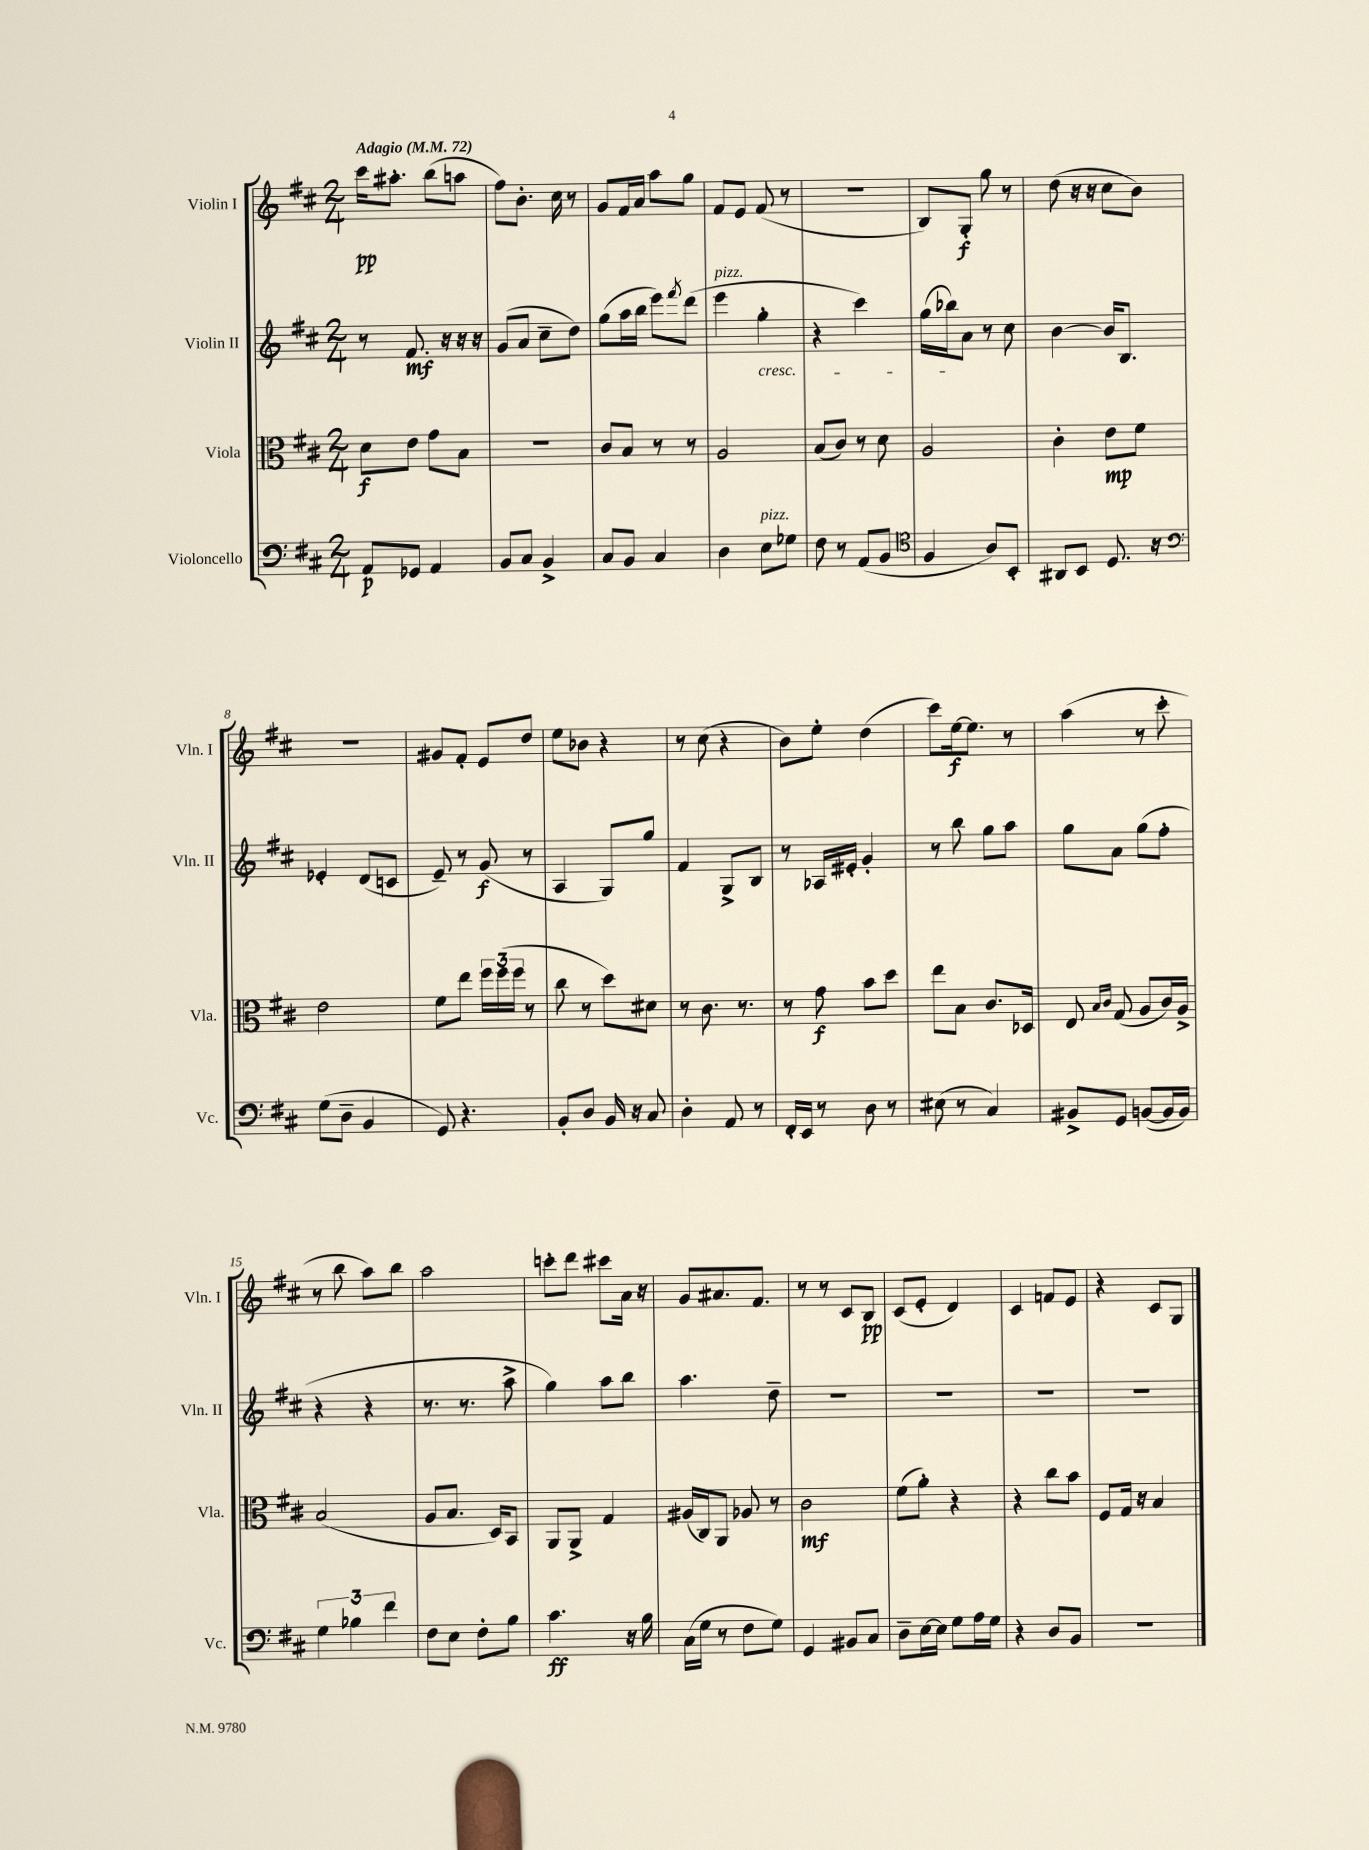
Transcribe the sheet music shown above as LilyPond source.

<<
\new StaffGroup <<
\new Staff = "s0" \with { instrumentName = "Violin I" shortInstrumentName = "Vln. I" } {
    \clef treble \key d \major \numericTimeSignature \time 2/4 \tempo "Adagio" 4 = 72
    cis'''16\pp ais''8.-. b''8( a''8 |
    fis''8) b'8.-. cis''16 r8 |
    g'8 fis'16 a'16 a''8 g''8 |
    fis'8 e'8 fis'8( r8 |
    R2 |
    b8) g8-.\f g''8 r8 |
    d''8( r16 r16 cis''8 b'8) |
    r2 |
    gis'8 fis'8-. e'8 d''8 |
    e''8 bes'8 r4 |
    r8 cis''8( r4 |
    b'8) e''8-. d''4( |
    cis'''8) e''16~\f e''8. r8 |
    a''4( r8 cis'''8-. |
    r8 b''8 a''8) b''8 |
    a''2 |
    c'''8-. d'''8 cis'''8 a'16 r16 |
    g'8 ais'8. fis'8. |
    r8 r8 cis'8 b8\pp |
    cis'8( e'8-. d'4) |
    cis'4 f'8 e'8 |
    r4 cis'8 g8 \bar "|." |
}
\new Staff = "s1" \with { instrumentName = "Violin II" shortInstrumentName = "Vln. II" } {
    \clef treble \key d \major \numericTimeSignature \time 2/4
    r8 fis'8.\mf r16 r16 r16 |
    g'8( a'8 cis''8-- d''8) |
    g''8( a''16 b''16 e'''8) \acciaccatura { fis'''8 } d'''8( |
    e'''4^\markup { \italic "pizz." } g''4-.\cresc |
    r4 cis'''4) |
    g''16( bes''16) a'8\! r8 cis''8 |
    b'4~ b'16 b8. |
    ees'4-. d'8( c'8 |
    e'8--) r8 g'8\f( r8 |
    a4 g8) g''8 |
    fis'4 g8-> b8 |
    r8 aes16 eis'16-. g'4-. |
    r8 b''8 g''8 a''8 |
    g''8 a'8 g''8( fis''8-. |
    r4 r4 |
    r8. r8. a''8-> |
    g''4) a''8 b''8 |
    a''4. d''8-- |
    R2 |
    R2 |
    R2 |
    R2 \bar "|." |
}
\new Staff = "s2" \with { instrumentName = "Viola" shortInstrumentName = "Vla." } {
    \clef alto \key d \major \numericTimeSignature \time 2/4
    d'8\f e'8 g'8 b8 |
    R2 |
    cis'8 b8 r8 r8 |
    a2 |
    b8( cis'8) r8 d'8 |
    a2 |
    cis'4-. e'8\mp fis'8 |
    e'2 |
    fis'8 e''8 \tuplet 3/2 { fis''16 fis''16( fis''16 } r8 |
    cis''8 r8 d''8) dis'8 |
    r8 cis'8. r8. |
    r8 g'8\f b'8 d''8 |
    e''8 b8 cis'8. des16 |
    e8 \grace { b16 cis'16 } g8( a8 cis'16) a16-> |
    b2( |
    a8 b8. d16) b,8 |
    a,8 a,8-> g4 |
    ais16( cis16) a,8 aes8 r8 |
    cis'2\mf |
    fis'8( a'8-.) r4 |
    r4 cis''8 b'8 |
    fis8 g16 r16 b4 \bar "|." |
}
\new Staff = "s3" \with { instrumentName = "Violoncello" shortInstrumentName = "Vc." } {
    \clef bass \key d \major \numericTimeSignature \time 2/4
    a,8\p ges,8 a,4 |
    b,8 cis8 b,4-> |
    cis8 b,8 cis4 |
    d4 e8^\markup { \italic "pizz." } ges8 |
    fis8 r8 a,8( b,8 |
    \clef tenor fis4 a8) b,8-. |
    ais,8 b,8 d8. r16 |
    \clef bass g8( d8-- b,4 |
    g,8) r4. |
    b,8-. d8 b,16 r16 cis8 |
    d4-. a,8 r8 |
    fis,16-. e,16 r8 d8 r8 |
    eis8( r8 cis4) |
    bis,8-> g,8 b,8~( b,16 b,16) |
    \tuplet 3/2 { g4 bes4 fis'4 } |
    fis8 e8 fis8-. b8 |
    cis'4.\ff r16 b16 |
    cis16( g16 r8 fis8 g8) |
    g,4 bis,8 cis8 |
    d8-- e16~ e16 g8 a16 g16 |
    r4 d8 b,8 |
    R2 \bar "|." |
}
>>
>>
